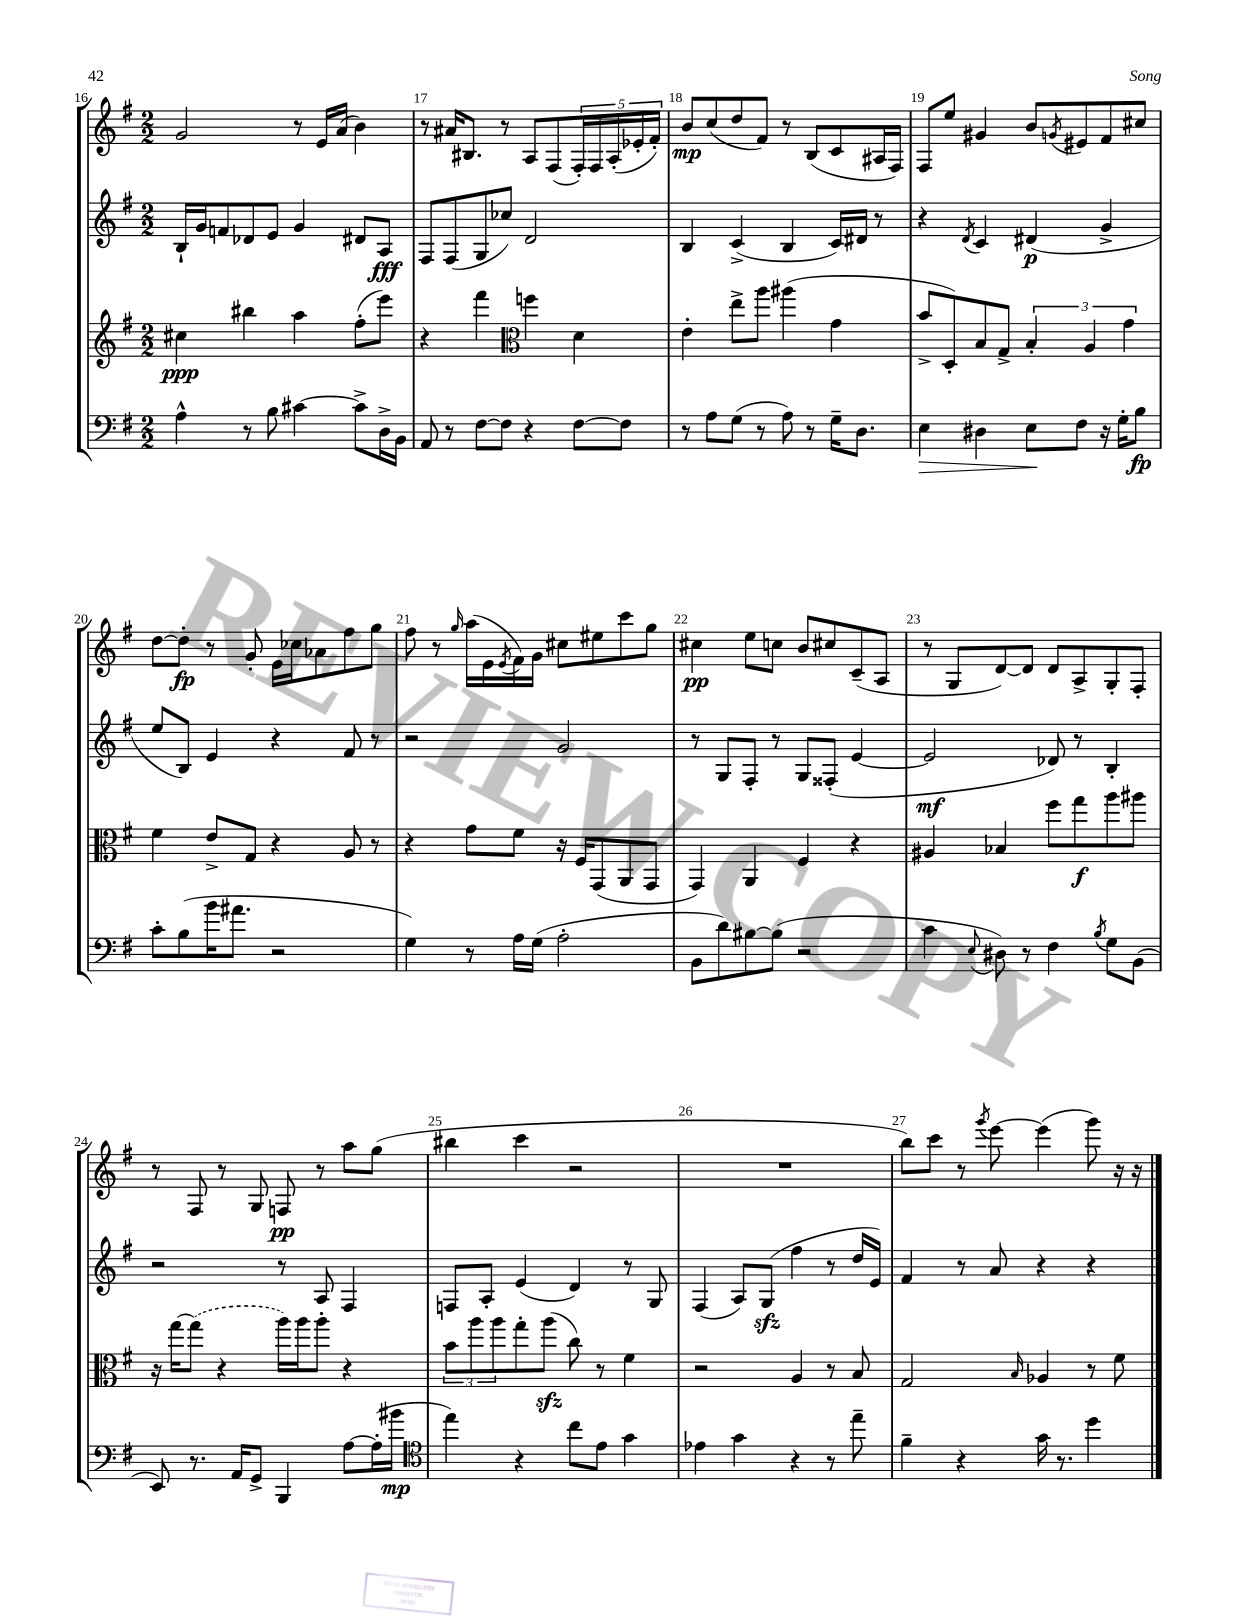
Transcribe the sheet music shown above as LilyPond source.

<<
\new StaffGroup <<
\new Staff = "s0" {
    \clef treble \key g \major \numericTimeSignature \time 2/2
    g'2 r8 e'16 a'16( b'4) |
    r8 ais'16 bis8. r8 a8 fis8( \tuplet 5/4 { fis16-.) fis16 a16-.( ees'16-. fis'16-.) } |
    b'8\mp c''8( d''8 fis'8) r8 b8( c'8 ais16 fis16) |
    fis8 e''8 gis'4 b'8 \acciaccatura { g'8 } eis'8 fis'8 cis''8 |
    d''8~ d''8-.\fp r8 g'8-. e'16 ces''16 aes'8 fis''8 g''8 |
    fis''8 r8 \grace { g''16 } a''16( e'16 \acciaccatura { e'8 } fis'16) g'16 cis''8 eis''8 c'''8 g''8 |
    cis''4\pp e''8 c''8 b'8 cis''8 c'8--( a8 |
    r8 g8 d'8~) d'8 d'8 a8-> g8-. fis8-. |
    r8 fis8 r8 g8 f8\pp r8 a''8 g''8( |
    bis''4 c'''4 r2 |
    R1 |
    b''8) c'''8 r8 \acciaccatura { g'''8 } e'''8~ e'''4( g'''8) r16 r16 \bar "|." |
}
\new Staff = "s1" {
    \clef treble \key g \major \numericTimeSignature \time 2/2
    b16-! g'16 f'8 des'8 e'8 g'4 dis'8 a8\fff |
    fis8 fis8( g8 ces''8) d'2 |
    b4 c'4->( b4 c'16) dis'16 r8 |
    r4 \acciaccatura { d'8 } c'4 dis'4\p( g'4-> |
    e''8 b8) e'4 r4 fis'8 r8 |
    r2 g'2 |
    r8 g8 fis8-. r8 g8 fisis8-.( e'4~ |
    e'2\mf des'8) r8 b4-. |
    r2 r8 a8 fis4 |
    f8 a8-. e'4( d'4) r8 g8 |
    fis4( a8) g8\sfz( fis''4 r8 d''16 e'16) |
    fis'4 r8 a'8 r4 r4 \bar "|." |
}
\new Staff = "s2" {
    \clef treble \key g \major \numericTimeSignature \time 2/2
    cis''4\ppp bis''4 a''4 fis''8-.( e'''8) |
    r4 fis'''4 \clef alto f''4 d'4 |
    e'4-. e''8-> a''8 ais''4( g'4 |
    b'8-> d8-.) b8 g8-> \tuplet 3/2 { b4-. a4 g'4 } |
    fis'4 e'8-> g8 r4 a8 r8 |
    r4 g'8 fis'8 r16 fis16 g,8( a,8 g,8 |
    g,4) a,4 fis4 r4 |
    ais4 bes4 fis''8 g''8\f a''8 ais''8 |
    r16 g''16~ \once \slurDashed g''8( r4 a''16) a''16 a''8-. r4 |
    \tuplet 3/2 { b'8 a''8 a''8 } g''8-. a''8\sfz( c''8) r8 fis'4 |
    r2 a4 r8 b8 |
    g2 \grace { b16 } aes4 r8 fis'8 \bar "|." |
}
\new Staff = "s3" {
    \clef bass \key g \major \numericTimeSignature \time 2/2
    a4-^ r8 b8 cis'4~ cis'8-> d16-> b,16 |
    a,8 r8 fis8~ fis8 r4 fis8~ fis8 |
    r8 a8 g8( r8 a8) r8 g16-- d8. |
    e4\> dis4 e8\! fis8 r16 g16-. b8\fp |
    c'8-. b8( b'16 ais'8. r2 |
    g4) r8 a16 g16( a2-. |
    b,8 d'8) bis8~ bis8( r2 |
    c'4 \appoggiatura { e8 } dis8) r8 fis4 \acciaccatura { b8 } g8 b,8( |
    e,8) r8. a,16 g,8-> b,,4 a8~ a16-.( bis'16\mp |
    \clef tenor e''4) r4 c''8 e'8 g'4 |
    ees'4 g'4 r4 r8 e''8-- |
    fis'4-- r4 g'16 r8. d''4 \bar "|." |
}
>>
>>
\layout { \context { \Score currentBarNumber = #16 \override BarNumber.break-visibility = ##(#f #t #t) barNumberVisibility = #all-bar-numbers-visible } }
